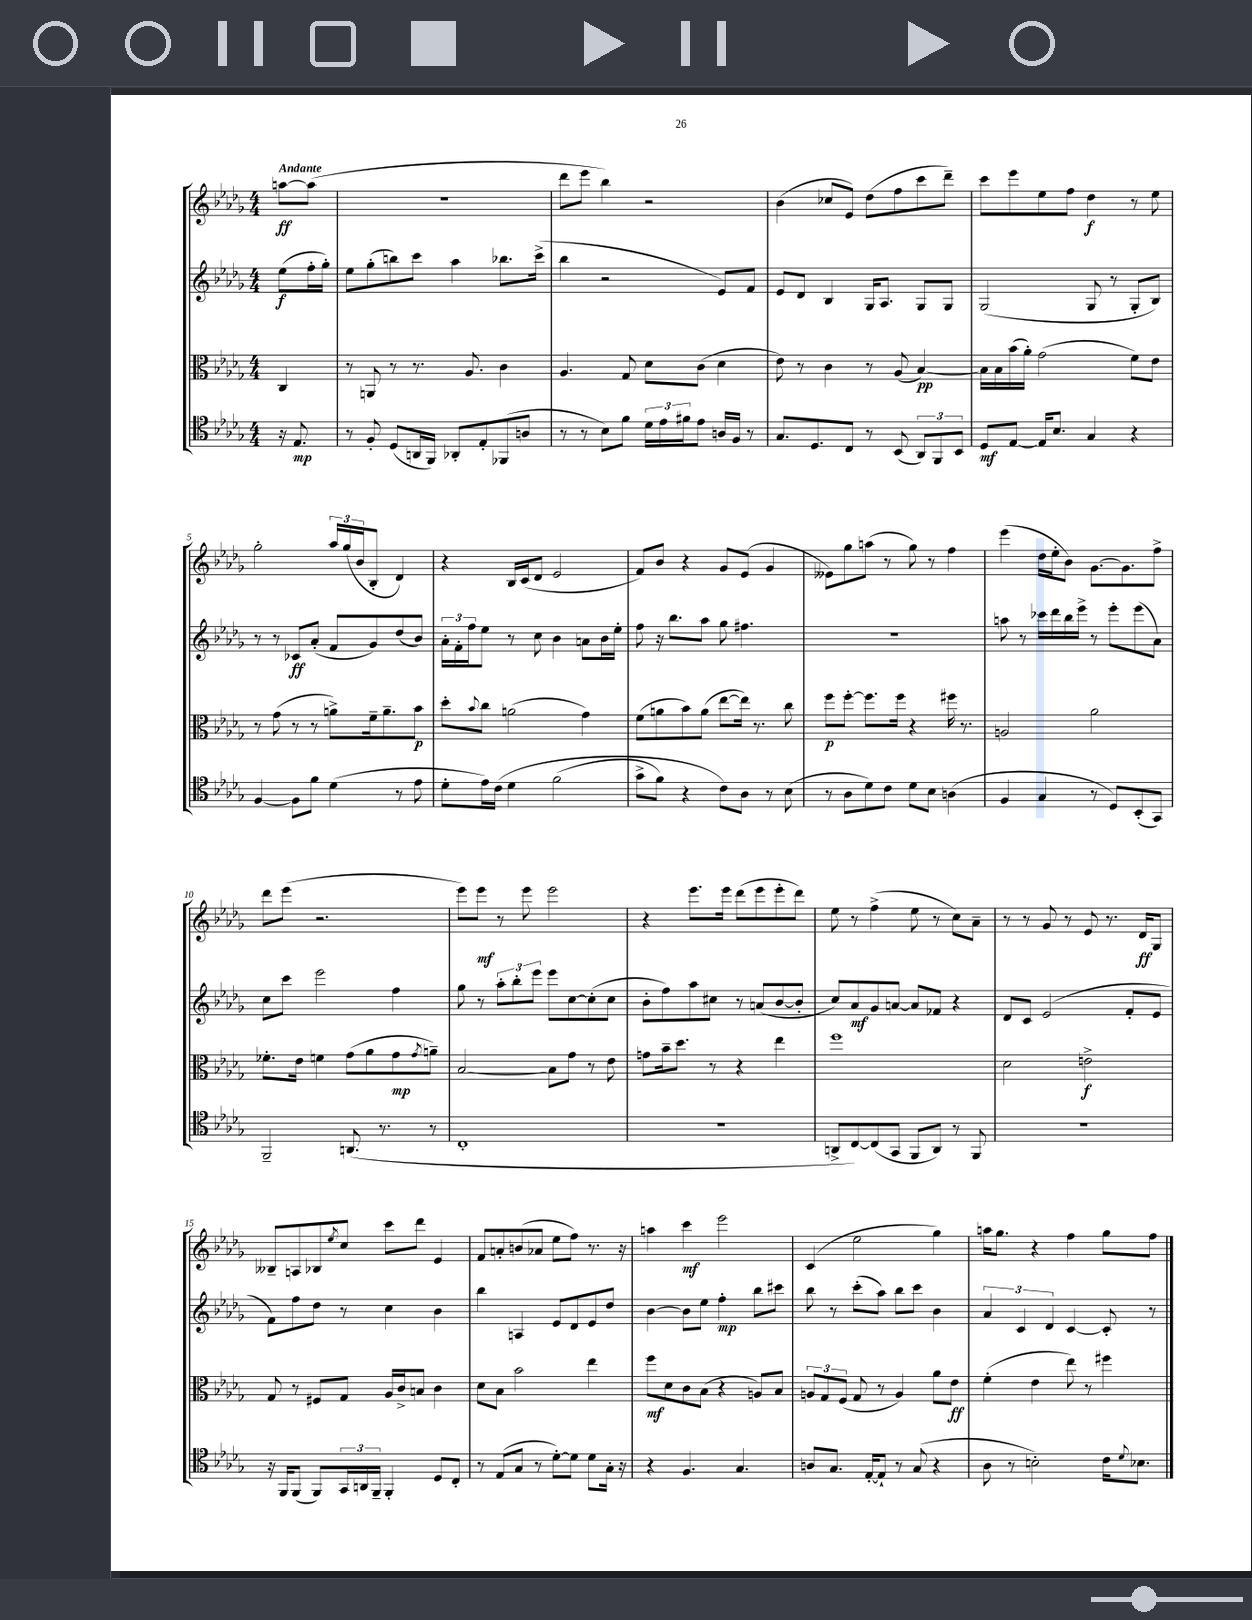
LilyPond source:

<<
\new StaffGroup <<
\new Staff = "s0" {
    \clef treble \key des \major \numericTimeSignature \time 4/4 \partial 4 \tempo "Andante"
    a''8~\ff a''8( |
    r1 |
    des'''8 ees'''8 bes''4) r2 |
    bes'4( ces''8 ees'8) des''8( f''8 c'''8 des'''8--) |
    c'''8 ees'''8 ees''8 f''8 des''4\f r8 ees''8 |
    ges''2-. \tuplet 3/2 { aes''16 ges''16( bes'16 } bes8-. des'4) |
    r4 bes16 c'16( des'8 ees'2 |
    f'8) bes'8 r4 ges'8 ees'8( ges'4 |
    eeses'8) ges''8 a''8( r8 ges''8) r8 f''4 |
    ees'''4( des''16 ees''16-. bes'8) ges'8.~ ges'8. f''8-> |
    des'''8 ees'''8( r2. |
    ees'''8) ees'''8\mf r8 ees'''8 ees'''2 |
    r4 ees'''8. ees'''16 des'''8( ees'''8 ees'''8-. des'''8) |
    ees''8 r8 f''4->( ees''8 r8 c''8) aes'8-- |
    r8 r8 ges'8 r8 ees'8 r8. des'16\ff ges8 |
    beses8-- a8 bes8 \acciaccatura { ees''8 } c''8 c'''8 des'''8 ees'4 |
    f'8 a'8-. b'8( aes'8 ees''8 f''8) r8. r16 |
    a''4 c'''4\mf ees'''2 |
    c'4( ees''2 ges''4) |
    a''16 ges''8. r4 f''4 ges''8 f''8 \bar "|." |
}
\new Staff = "s1" {
    \clef treble \key des \major \numericTimeSignature \time 4/4 \partial 4
    ees''8\f( f''16-. ges''16-.) |
    ees''8 ges''8-.( b''8) c'''8 aes''4 bes''8. c'''16->( |
    bes''4 r2 ees'8) f'8 |
    ees'8 des'8 bes4 ges16 aes8. ges8 ges8 |
    ges2( ges8 r8 ges8-. bes8) |
    r8 r8 ces'8\ff aes'8-.( f'8 ges'8) des''8( bes'8) |
    \tuplet 3/2 { aes'16-. f'16-. f''16 } ees''8 r8 c''8 bes'4 a'8 bes'16 ees''16-. |
    f''8 r16 bes''8. aes''8 ges''8 fis''4. |
    r1 |
    a''8 r8 ces'''16 des'''16 bes''16 ees'''16-> r8 ees'''8-. ees'''8( aes'8) |
    c''8 c'''8 ees'''2 f''4 |
    ges''8 r8 \tuplet 3/2 { aes''8-. bes''8-. ees'''8 } ees'''8 c''8~ c''8-.( c''8 |
    bes'8-. f''8) aes''8 cis''8 r8 a'8( bes'8~ bes'8-. |
    c''8) aes'8\mf ges'8 a'8~ a'8 fes'8 r4 |
    des'8 c'8 ees'2( f'8-. ees'8 |
    f'8) f''8 des''8 r8 c''4 bes'4 |
    bes''4 a4 ees'8 des'8 ees'8 des''8 |
    bes'4~ bes'8 ees''8 f''4-.\mp bes''8 cis'''8 |
    bes''8 r8 c'''8-.( aes''8) bes''8 c'''8 bes'4 |
    \tuplet 3/2 { aes'4 c'4 des'4 } c'4~ c'8-. r8 \bar "|." |
}
\new Staff = "s2" {
    \clef alto \key des \major \numericTimeSignature \time 4/4 \partial 4
    c4 |
    r8 a,8 r8 r8. aes8. c'4 |
    aes4. ges8 des'8 c'8( des'4 |
    ees'8) r8 c'4 r8 aes8( bes4~\pp) |
    bes16 bes16 bes'16( aes'16-.) ges'2( f'8) ees'8 |
    r8 ges'8( r8 r8 a'8->) f'16-- a'8.-- bes'8\p |
    des''8-. \appoggiatura { bes'8 } c''8 a'2( ges'4) |
    f'8( a'8 bes'8) a'8( ees''8~ ees''16) r8. c''8 |
    f''8\p f''8~-. f''8. f''16 r4 fis''16 r8. |
    a2 aes'2 |
    fes'8.-. ees'16 f'4 ges'8( aes'8 ges'8\mp \acciaccatura { ges'8 } a'8--) |
    bes2~ bes8 ges'8 r8 ees'8 |
    g'8 bes'16-- des''8. r8 r4 ees''4 |
    f''1 |
    des'2 e'2->\f |
    ges8 r8 fis8 ges8 aes16 c'16-> b8 c'4 |
    des'8 bes8 bes'2 ees''4 |
    f''8\mf des'8 c'8 bes8( r4 a8) bes8 |
    \tuplet 3/2 { a8 ges8 f8( } ges8 r8 a4) aes'8 ees'8\ff |
    f'4-.( ees'4 ees''8) r8 fis''4 \bar "|." |
}
\new Staff = "s3" {
    \clef tenor \key des \major \numericTimeSignature \time 4/4 \partial 4
    r16 ees8.\mp |
    r8 f8-. des8( a,16 f,16) aes,8-. ees8-. fes,8( a8 |
    r8 r8 bes8) f'8 \tuplet 3/2 { des'16 ees'16 fis'16 } ees'8 a16 f16 r8 |
    ges8. des8. c8 r8 bes,8( \tuplet 3/2 { aes,8) f,8 bes,8 } |
    des8\mf ees8~ ees16 bes8. ges4 r4 |
    f4~ f8 f'8 des'4( r8 ees'8 |
    des'8-. ees'16) c'16\( des'4 f'2( |
    ges'8-> f'8) r4 c'8\) aes8 r8 bes8( |
    r8 aes8 des'8) c'8 des'8 bes8 a4( |
    f4 ges4 r8 des8) bes,8-.( ges,8) |
    f,2-- a,8.( r8. r8 |
    c1-. |
    R1 |
    a,8-> c8~) c8( ges,8 f,8 a,8) r8 f,8 |
    r1 |
    r16 f,16 f,8( f,8) \tuplet 3/2 { ges,16 a,16 f,16-- } f,4-. des8 c8-. |
    r8 ees8( ges8 r8 des'8~-.) des'8 des'8 ges16-. r16 |
    r4 f4. ges4. |
    a8 ges8. ees16~-. ees8-! r8 ges8( r4 |
    aes8 r8 b2-.) c'16 \appoggiatura { des'8 } bes8. \bar "|." |
}
>>
>>
